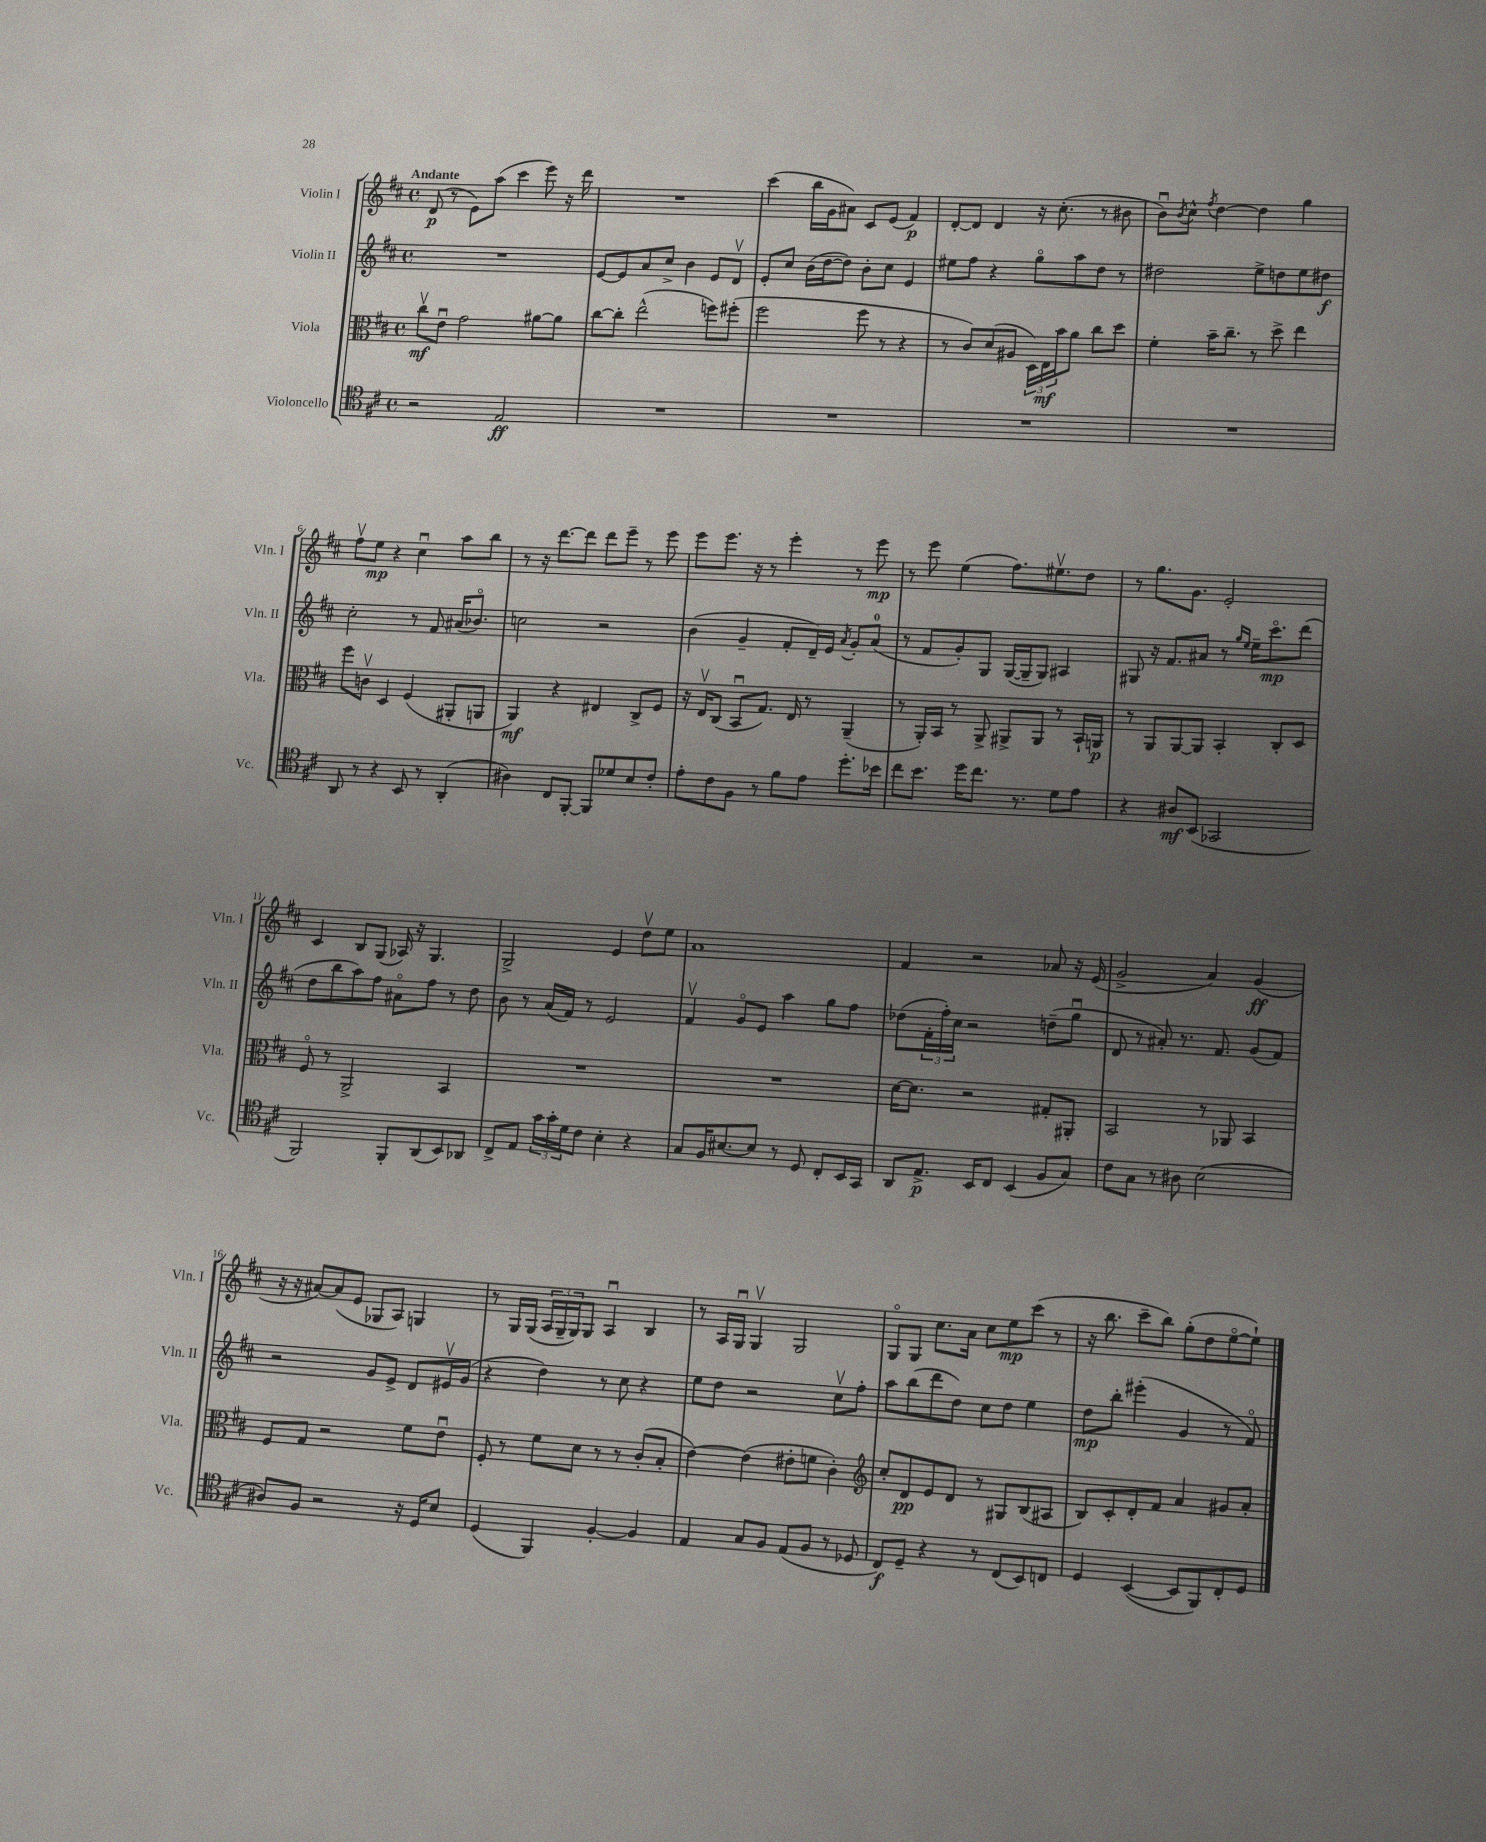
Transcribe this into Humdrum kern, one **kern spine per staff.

**kern	**kern	**kern	**kern
*staff4	*staff3	*staff2	*staff1
*clefC4	*clefC3	*clefG2	*clefG2
*k[f#c#]	*k[f#c#]	*k[f#c#]	*k[f#c#]
*M4/4	*M4/4	*M4/4	*M4/4
*met(c)	*met(c)	*met(c)	*met(c)
2r	8cc#v	1r	(8d
.	8eu	.	8r
.	2g	.	8e)
.	.	.	(8aa
2E	.	.	4ccc#
.	[8a#	.	8eee)
.	8a#]	.	16r
.	.	.	16ddd
=	=	=	=
1r	[8cc#	[8e	1r
.	8cc#']	8e]	.
.	(2ee^^	8a	.
.	.	8cc#^	.
.	.	4b	.
.	8ff)	8e	.
.	(8ff#'	8dv	.
=	=	=	=
1r	2ff#	8e'	(4ccc#
.	.	8cc#	.
.	.	(16b	16bb
.	.	[16dd	16g
.	.	8dd])	8a#)
.	8ff#	8b'	8c#
.	8r	8cc#	(8e
.	4r	4e	4f#)
=	=	=	=
1r	8r	8ee#	[8d'
.	8c#)	8ff#	8d]
.	(8d	4r	4d
.	8A#	.	.
.	24D)	8ggo	16r
.	24E	.	.
.	.	.	(8.cc#'
.	24b	.	.
.	8a	8aa	.
.	8cc#	8dd	8r
.	8dd	8r	8b#
=	=	=	=
1r	4f#'	2dd#	8bu)
.	.	.	8qb
.	.	.	8cc#^^
.	.	.	8qff#
.	16b~	.	[4dd
.	8.cc#~	.	.
.	8r	8ee^	4dd]
.	8dd^	8dd	.
.	4ee	8ee	4gg
.	.	8dd#	.
=	=	=	=
8AA	8ff#	2cc#'	8ff#v
8r	8cv	.	8ee
4r	4D	.	4r
8BB	(4F#	8r	4cc#u
8r	.	8f#	.
(4AA'	8AA#'	(16a#	8aa
.	.	8.b-o)	.
.	8AA	.	8bb
=	=	=	=
4A#)	4AA)	2cc	8r
.	.	.	16r
.	.	.	[8.ddd
8C#	4r	.	.
[8FF#'	.	.	8ddd]
8FF#]	4E#	2r	8ddd
8d-	.	.	8eee~
8B	8C#^	.	8r
8c#'	8F#	.	8eee
=	=	=	=
8e'	16r	(4b	8eee
.	16Ev	.	.
8c#	(8C#	.	8.eee
8F#	8BBu	4g~	.
.	.	.	16r
8r	8.G)	.	8r
8f#	.	8f#'	4eee'
.	16E	.	.
8e	8r	16d~)	.
.	.	16e	.
.	.	8qa	.
8.dd'	(4AA~	8g'	8r
.	.	(8a	8eee
16b-	.	.	.
=	=	=	=
8cc#	8r	8r	8r
8.b	16AA')	8f#	8eee
.	16BB	.	.
.	8r	8g')	(4ee
16dd	.	.	.
8.cc#	8AA^	8G	.
.	8AA#^	([16G	8.ff#)
8.r	.	16G~]	.
.	8AA#	8G)	.
.	.	.	8.ee#v
8d	8r	4A#	.
8e	16BB`	.	8dd
.	16AA	.	.
=	=	=	=
4r	8r	8G#	8r
.	8AA	16r	8.gg
.	.	8.f#	.
8A#	[8AA	.	.
.	.	.	8.g
(8BB	8AA]	8a#	.
2GG-	4BB'	8r	2e'
.	.	16qqgg	.
.	.	16qqee	.
.	.	16ee~	.
.	.	8.ccc#o	.
.	8C#'	.	.
.	8D	(8ddd	.
=	=	=	=
2FF#)	8F#o	8dd	4c#
.	8r	8bb	.
.	2AA^	8aa)	8B
.	.	8ff#	(8G
8FF#'	.	8a#o	16A-)
.	.	.	16r
(8AA	.	8ff#	4.G
8BB)	4BB	8r	.
8AA-	.	8dd	.
=	=	=	=
8C#^	1r	8b	2G^
8E	.	8r	.
24g	.	(16a	.
24g'	.	.	.
.	.	16f#)	.
24d	.	.	.
8c#	.	8r	.
4B'	.	2e	4e
4r	.	.	8ddv
.	.	.	8ee
=	=	=	=
8G	1r	4f#v	1a
16F#	.	.	.
[8.B#	.	.	.
.	.	8go	.
8B#]	.	8e	.
8r	.	4aa	.
8D	.	.	.
8C#'	.	8gg	.
16BB	.	8ff#	.
16GG	.	.	.
=	=	=	=
8AA	[16d	(8dd-	4f#
.	8.d]	.	.
8.E^	.	24f#'	.
.	.	24ff#')	.
.	.	24cc#	.
.	2r	2r	2r
16BB	.	.	.
8C#	.	.	.
(4BB	.	.	.
8F#	8G#'	(8dd~	8a-
8G)	8AA#'	8ggu	16r
.	.	.	(16e
=	=	=	=
8c#	2BB	8d	2g^
8G	.	8r	.
8r	.	8a#')	.
8A#	.	8.r	.
(2B	8r	.	4a)
.	.	8.f#	.
.	8AA-	.	.
.	4BB	(8g	(4g
.	.	8f#)	.
=	=	=	=
8A#)	8F#	2r	16r
.	.	.	16r
8F#	8G	.	[8a#)
2r	2r	.	(8a#]
.	.	.	8e
.	.	8g	8G-
.	.	8e^	8A)
16r	8f#	8d	4G
16D	.	.	.
8B	8eu	16e#v	.
.	.	(16g	.
=	=	=	=
(4D	8F#'	4r	8r
.	8r	.	16G
.	.	.	(16G
4FF#)	8f#	4dd)	24A
.	.	.	24G~
.	.	.	24G)
.	8d	.	8G
[4F#'	8r	8r	4Au
.	8r	8cc#	.
4F#]	(8c#'	4r	4B
.	8B'	.	.
=	=	=	=
4E	[4e)	8ee	8r
.	.	8dd	16A
.	.	.	16Gu
8G	(4e]	2r	4Gv
8F#	.	.	.
(8E	8e#'	.	2G
8F#	8f	.	.
8r	4c#')	8cc#v	.
8D-	.	8ff#'	.
=	=	=	=
*	*clefG2	*	*
8C#)	8cc#'	8aa	8Go
8D~	8d	(8bb	8G
4r	8e	8ddd	8.cc#
.	8d	8dd)	.
.	.	.	16a
8r	8r	8cc#	8cc#
(8C#	8G#	8dd	8ee
8BB)	(8B	4ee	(8ccc#
8C	8A#	.	8r
=	=	=	=
4D	8B)	8dd	16r
.	.	.	8.bb
.	8c#'	8bb'	.
([4BB	8d'	(4eee#'	8ccc#~
.	8f#	.	8bb)
8BB]	4a	4g	(8gg'
8FF#)	.	.	8dd
8C#'	8g#	8r	[8eeo
8D	8a'	8f#o)	8ee`])
==	==	==	==
*-	*-	*-	*-
